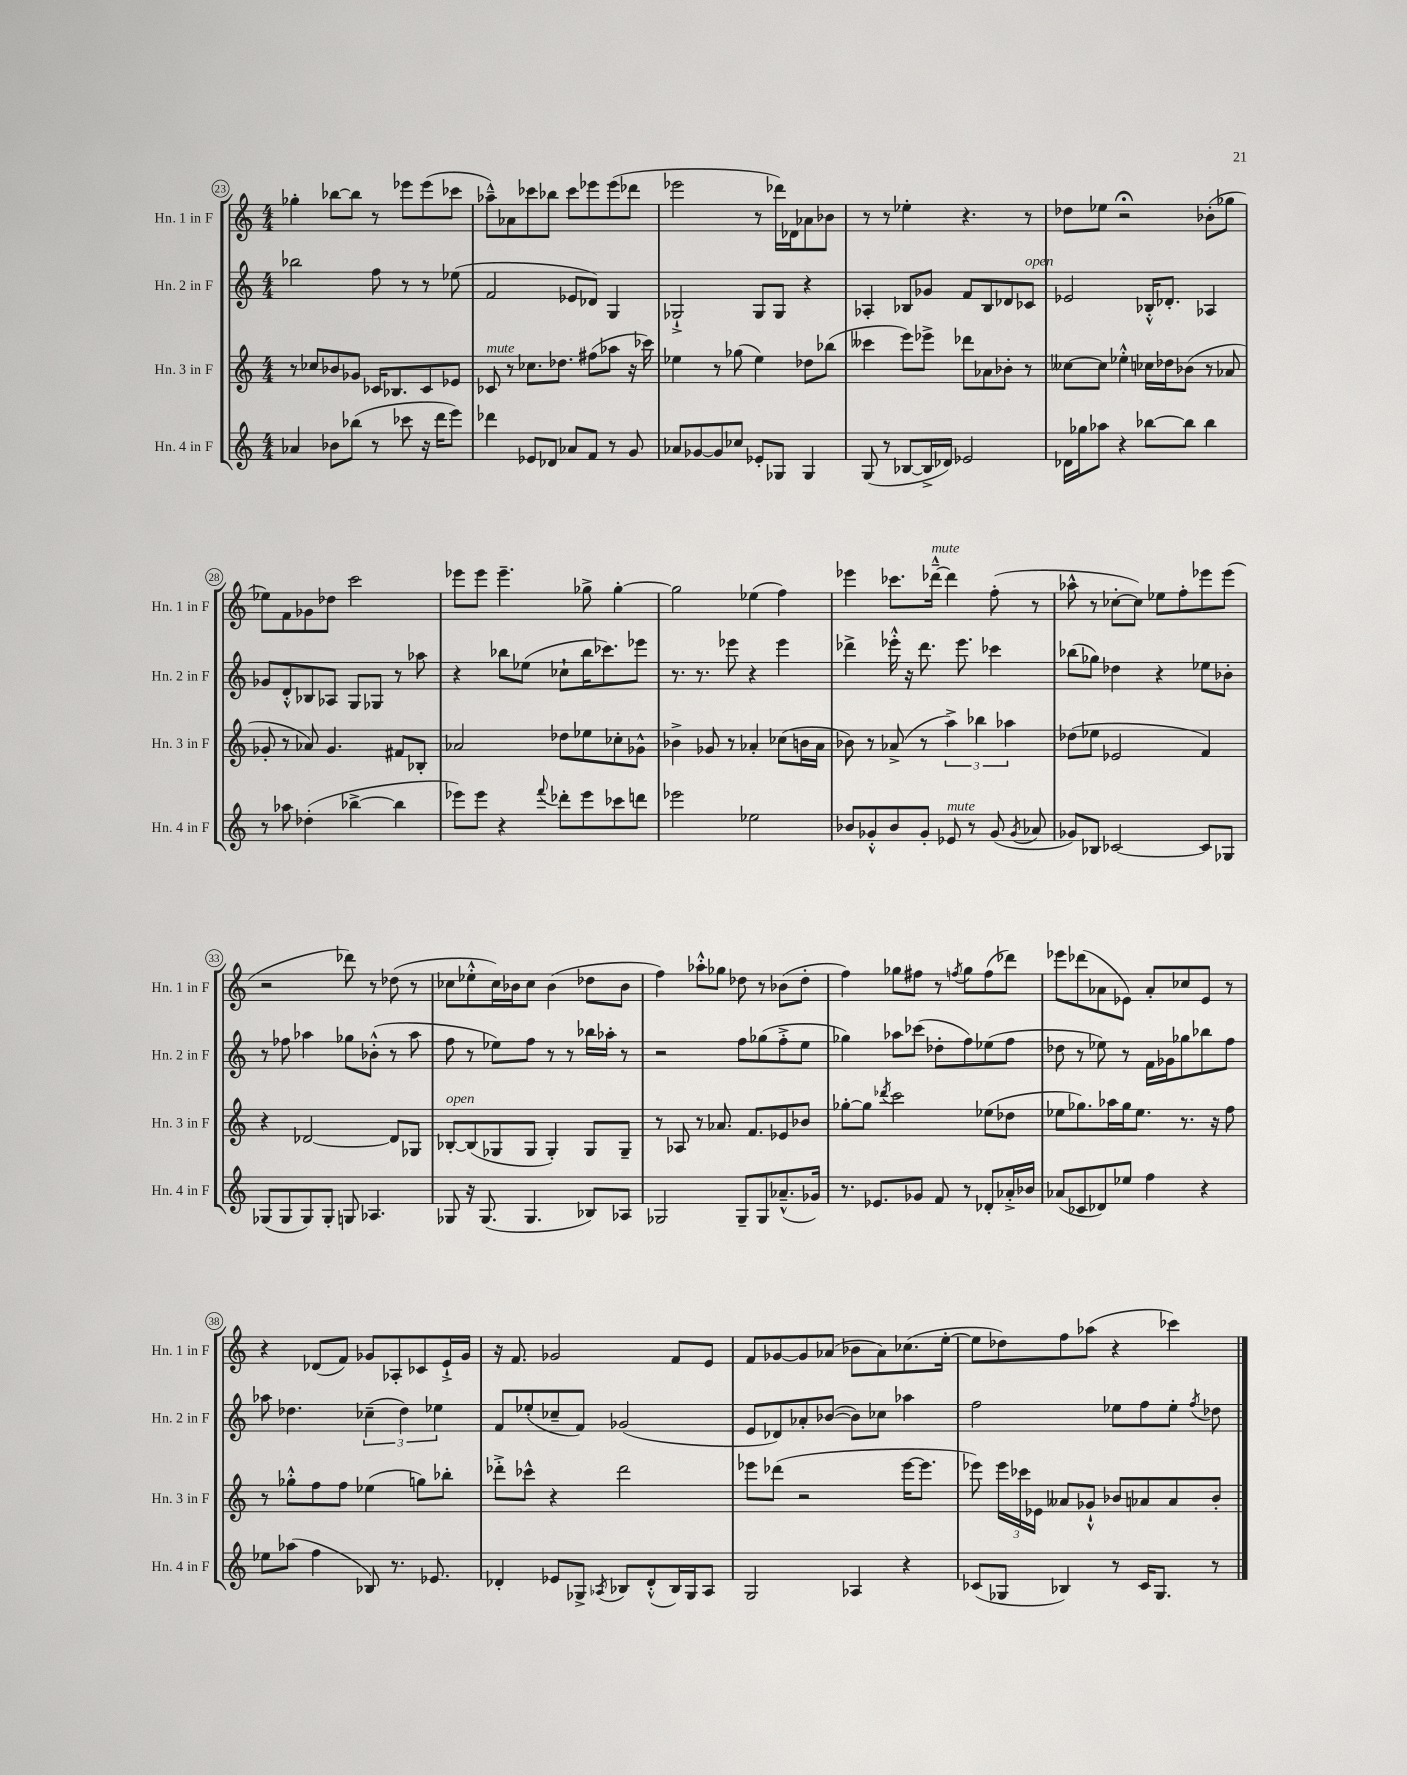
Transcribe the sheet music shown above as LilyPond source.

<<
\new StaffGroup <<
\new Staff = "s0" \with { instrumentName = "Hn. 1 in F" shortInstrumentName = "Hn. 1 in F" } {
    \clef treble \key c \major \numericTimeSignature \time 4/4
    \autoBeamOff ges''4-. bes''8[~ bes''8] r8 ees'''8[ ees'''8( ces'''8] |
    aes''8[---^) aes'8 ces'''8 bes''8] ces'''8[ ees'''8 ees'''8( des'''8] |
    ees'''2 r8 des'''16[) des'16 aes'8 bes'8] |
    r8 r8 ees''4-. r4. r8 |
    des''8[ ees''8] r2\fermata bes'8[-.( ges''8] |
    ees''8[) f'8 ges'8 des''8] c'''2 |
    ees'''8[ ees'''8] ees'''4.-- ges''8-> ges''4~-. |
    ges''2 ees''4( f''4) |
    ees'''4 ces'''8.[ des'''16]~---^^\markup { \italic "mute" } des'''4 f''8-.( r8 |
    aes''8-^ r8 ces''8[~-. ces''8]) ees''8[ f''8-. ees'''8 ees'''8]( |
    r2 des'''8) r8 des''8( r8 |
    ces''8[ ees''8-.-^ ces''16) bes'16 ces''8] bes'4( des''8[ bes'8] |
    f''4) aes''8[-.-^ ges''8] des''8 r8 bes'8[( des''8]-. |
    f''4) ges''8[ fis''8] r8 \acciaccatura { f''8 } ges''8[ f''8( des'''8]) |
    ees'''8[ des'''8( aes'8 ees'8]) aes'8[-. ces''8 ees'8] r8 |
    r4 des'8[( f'8]) ges'8[ aes8-. ces'8 e'16-!-> ges'16] |
    r16 f'8. ges'2 f'8[ e'8] |
    f'8[ ges'8~ ges'8 aes'8]( bes'8[ aes'8) ces''8.( e''16]~-. |
    e''8[ des''8) f''8 aes''8]( r4 ces'''4) \bar "|." |
}
\new Staff = "s1" \with { instrumentName = "Hn. 2 in F" shortInstrumentName = "Hn. 2 in F" } {
    \clef treble \key c \major \numericTimeSignature \time 4/4
    \autoBeamOff bes''2 f''8 r8 r8 ees''8( |
    f'2 ees'8[ des'8]) g4 |
    ges2-!-> ges8[ ges8] r4 |
    aes4-. bes8[ ges'8] f'8[ bes8 des'8 ces'8]^\markup { \italic "open" } |
    ees'2 bes16[-.-^ des'8.]-. aes4 |
    ges'8[ d'8-.-^ bes8 aes8] g8[ ges8] r8 aes''8 |
    r4 bes''8[ ees''8]( ces''8[-! bes''16 ces'''8.) ees'''8] |
    r8. r8. ees'''8 r4 ees'''4 |
    des'''4-> ees'''16-.-^ r16 des'''8. ees'''8. ces'''4 |
    bes''8[( ges''8]) des''4 r4 ees''8[ bes'8]-. |
    r8 fes''8 aes''4 ges''8[ bes'8]-.-^( r8 aes''8 |
    f''8 r8 ees''8[) f''8] r8 r8 bes''16[ aes''16]-. r8 |
    r2 f''8[ ges''8( f''8-.-> e''8] |
    ges''4) aes''8[ ces'''8]( des''8[-. f''8) ees''8( f''8] |
    des''8 r8 ees''8) r8 f'16[ ges'16 ges''8 bes''8 f''8] |
    aes''8 des''4. \tuplet 3/2 { ces''4--( des''4) ees''4 } |
    f'8[ ees''8-.( ces''8-- f'8]) ges'2( |
    e'8[ des'8) aes'8-. bes'8]~( bes'8[) ces''8] aes''4 |
    f''2 ees''8[ f''8 ees''8]-. \acciaccatura { f''8 } des''8 \bar "|." |
}
\new Staff = "s2" \with { instrumentName = "Hn. 3 in F" shortInstrumentName = "Hn. 3 in F" } {
    \clef treble \key c \major \numericTimeSignature \time 4/4
    \autoBeamOff r8 ces''8[ bes'8 ges'8] ces'16[ bes8. ces'8 ees'8] |
    ces'8^\markup { \italic "mute" } r8 ces''8.[ des''8.] fis''8[( aes''8] r16 ces'''16) |
    ees''4 r8 ges''8( ees''4) des''8[ bes''8]( |
    ceses'''4 e'''8[) ees'''8]-> des'''8[ aes'8 bes'8]-. r8 |
    ceses''8[~ ceses''8] ees''4-.-^ ces''16[ des''16 bes'8]( r8 aes'8 |
    ges'8-. r8 aes'8) ges'4. fis'8[ bes8]-. |
    aes'2 des''8[ ees''8 ces''8-. ges'8]-^ |
    bes'4-> ges'8 r8 aes'4-. ces''8[( b'16 aes'16] |
    bes'8) r8 aes'8->( r8 \tuplet 3/2 { a''4->) bes''4 aes''4 } |
    des''8[( ees''8] ees'2 f'4) |
    r4 des'2~ des'8[ ges8] |
    bes8[~-.^\markup { \italic "open" } bes8( ges8 ges8] ges4-.) ges8[ ges8]-- |
    r8 aes8 r8 aes'8. f'8.[ ees'8 bes'8] |
    ges''8[~-. ges''8] \acciaccatura { des'''8 } c'''2 ees''8[( des''8] |
    ees''8[ ges''8.) aes''16 ges''16 ees''8.] r8. r16 f''8 |
    r8 ges''8[-.-^ f''8 f''8] ees''4( g''8[) bes''8]-. |
    des'''8[-.-> ces'''8]-^ r4 des'''2 |
    ees'''8[ des'''8]( r2 ees'''16[~ ees'''8.] |
    ees'''8) \tuplet 3/2 { ees'''16[ ces'''16 ees'16] } aeses'8[ ges'8]-!-^ bes'8[ aes'8 aes'8 bes'8]-. \bar "|." |
}
\new Staff = "s3" \with { instrumentName = "Hn. 4 in F" shortInstrumentName = "Hn. 4 in F" } {
    \clef treble \key c \major \numericTimeSignature \time 4/4
    \autoBeamOff aes'4 bes'8[ bes''8]( r8 ces'''8 r16 d'''16[ e'''8]) |
    des'''4 ees'8[ des'8] aes'8[ f'8] r8 g'8 |
    aes'8[ ges'8~ ges'8 ces''8] ees'8[-. ges8] ges4 |
    g8( r8 bes8[~ bes16-> des'16]) ees'2 |
    des'16[ ges''16 aes''8] r4 bes''8[~ bes''8] bes''4 |
    r8 aes''8 des''4-.( bes''4~-> bes''4 |
    ees'''8[) ees'''8] r4 \appoggiatura { f'''8 } des'''8[-. ees'''8 ces'''8 d'''8] |
    ees'''2 ees''2 |
    bes'8[ ges'8-.-^ bes'8 ges'8]-. ees'8^\markup { \italic "mute" } r8 ges'8( \acciaccatura { ges'8 } aes'8 |
    ges'8[) bes8] ces'2~ ces'8[ ges8] |
    ges8[( ges8 ges8) ges8]-. g8 aes4. |
    ges8 r16 ges8.( ges4. bes8[) aes8] |
    ges2 ges8[-- ges8 aes'8.---^( ges'16]) |
    r8. ees'8.[ ges'8] f'8 r8 des'8[-. aes'16-.-> bes'16] |
    aes'8[( ces'8 des'8) ees''8] f''4 r4 |
    ees''8[ aes''8]( f''4 bes8) r8. ees'8. |
    des'4-. ees'8[ ges8]-> \acciaccatura { aes8 } bes8[ des'8-.-^( bes16) ges16 aes8] |
    g2 aes4 r4 |
    ces'8[( ges8] bes4) r8 ces'16[ ges8.] r8 \bar "|." |
}
>>
>>
\layout { \context { \Score currentBarNumber = #23 \override BarNumber.stencil = #(make-stencil-circler 0.1 0.3 ly:text-interface::print) } }
